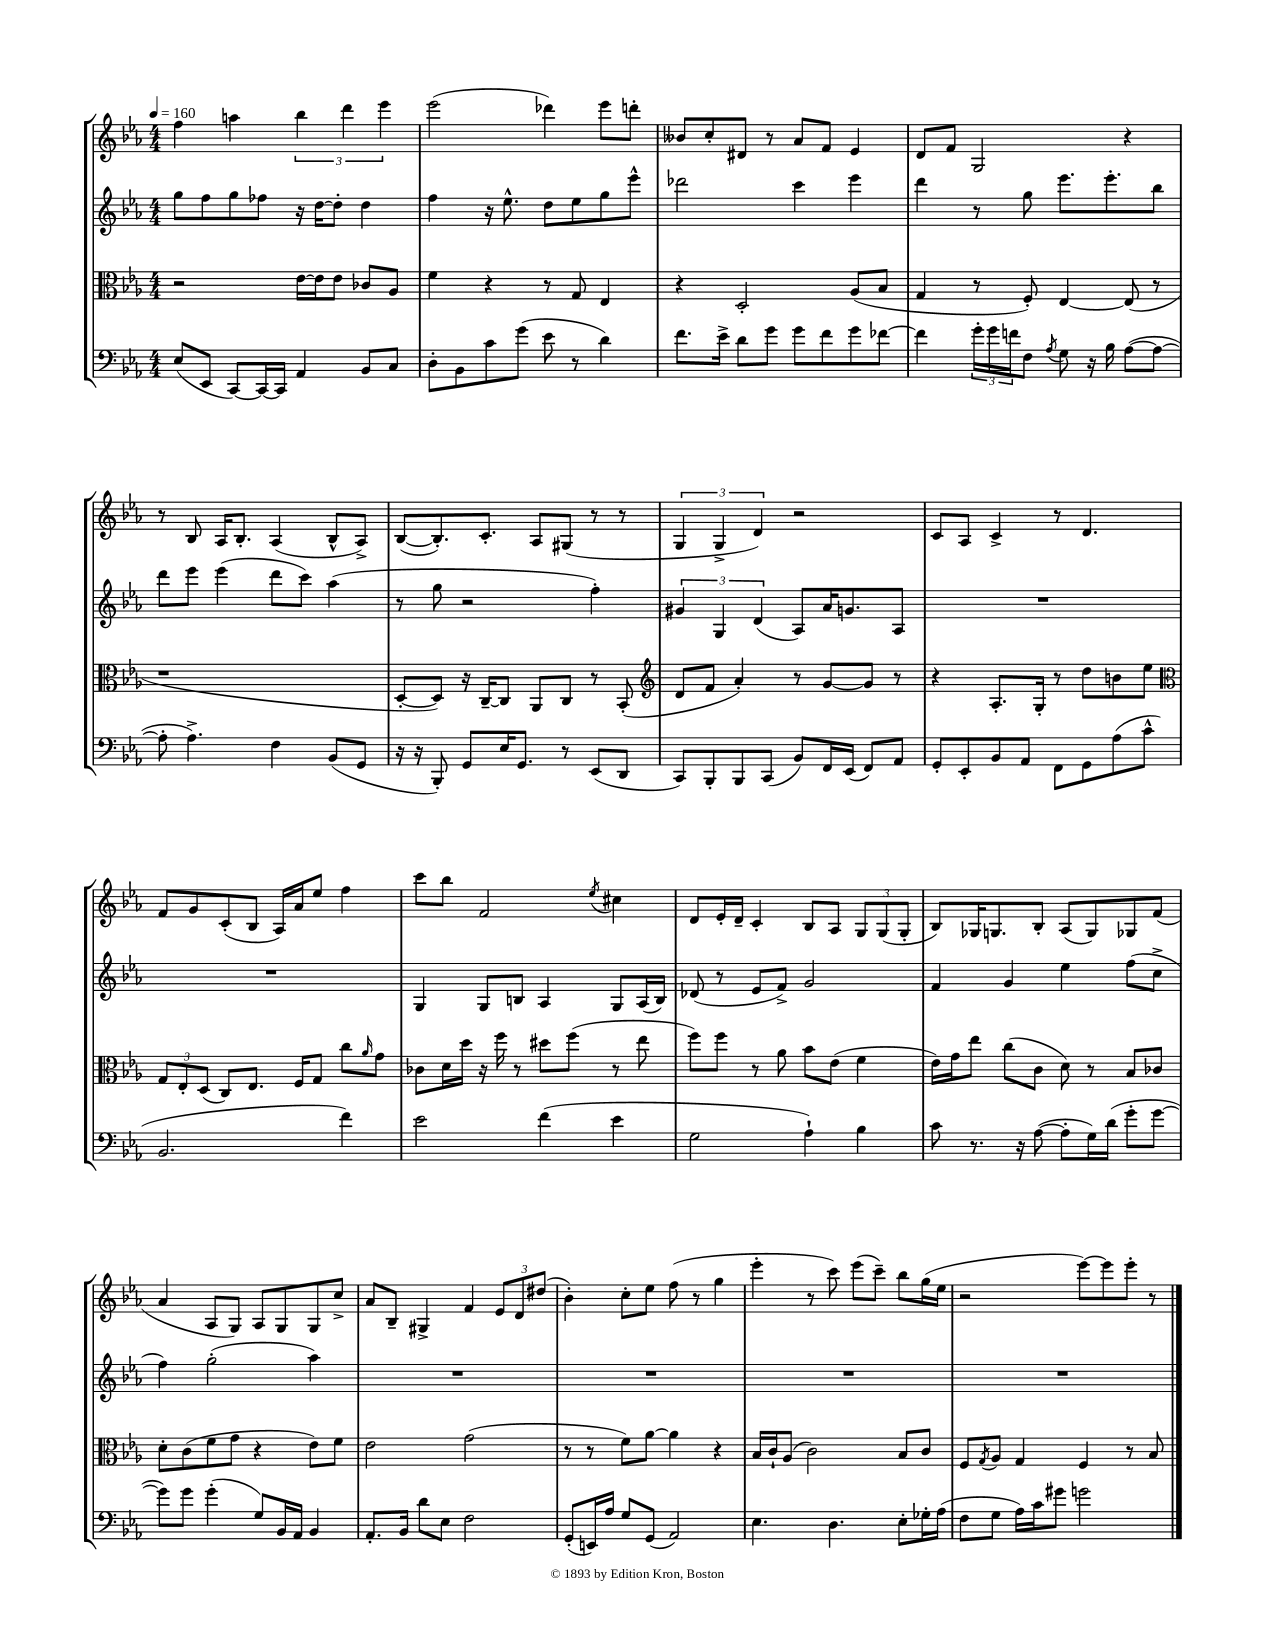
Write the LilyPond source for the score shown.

<<
\new StaffGroup <<
\new Staff = "s0" {
    \clef treble \key ees \major \numericTimeSignature \time 4/4 \tempo 4 = 160
    f''4 a''4 \tuplet 3/2 { bes''4 d'''4 ees'''4 } |
    ees'''2( des'''4) ees'''8 d'''8-. |
    beses'8 c''8-. dis'8 r8 aes'8 f'8 ees'4 |
    d'8 f'8 g2 r4 |
    r8 bes8 aes16 bes8.-. aes4( bes8-^ aes8->) |
    bes8~( bes8.-.) c'8.-. aes8 gis8( r8 r8 |
    \tuplet 3/2 { g4 g4-> d'4) } r2 |
    c'8 aes8 c'4-> r8 d'4. |
    f'8 g'8 c'8-.( bes8 aes16) aes'16 ees''8 f''4 |
    c'''8 bes''8 f'2 \acciaccatura { ees''8 } cis''4 |
    d'8 ees'16-. d'16-- c'4-. bes8 aes8 \tuplet 3/2 { g8 g8( g8-. } |
    bes8) ges16 g8. bes8-. aes8( g8) ges8 f'8( |
    aes'4 aes8 g8) aes8 g8 g8 c''8-> |
    aes'8 bes8-- gis4-> f'4 \tuplet 3/2 { ees'8 d'8 dis''8( } |
    bes'4-.) c''8-. ees''8 f''8( r8 g''4 |
    ees'''4-. r8 c'''8) ees'''8( c'''8--) bes''8 g''16( ees''16 |
    r2 ees'''8~) ees'''8 ees'''8-. r8 \bar "|." |
}
\new Staff = "s1" {
    \clef treble \key ees \major \numericTimeSignature \time 4/4
    g''8 f''8 g''8 fes''8 r16 d''16~ d''8-. d''4 |
    f''4 r16 ees''8.-^ d''8 ees''8 g''8 ees'''8-^ |
    des'''2 c'''4 ees'''4 |
    d'''4 r8 g''8 ees'''8. ees'''8.-. bes''8 |
    d'''8 ees'''8 ees'''4( d'''8 c'''8) aes''4( |
    r8 g''8 r2 f''4-.) |
    \tuplet 3/2 { gis'4 g4 d'4( } aes8) aes'16 g'8. aes8 |
    R1 |
    R1 |
    g4 g8 b8 aes4 g8 aes16( b16) |
    des'8( r8 ees'8 f'8->) g'2 |
    f'4 g'4 ees''4 f''8( c''8-> |
    f''4) g''2-.( aes''4) |
    R1 |
    R1 |
    R1 |
    R1 \bar "|." |
}
\new Staff = "s2" {
    \clef alto \key ees \major \numericTimeSignature \time 4/4
    r2 ees'16~ ees'16 ees'8 ces'8 aes8 |
    f'4 r4 r8 g8 ees4 |
    r4 d2-. aes8( bes8 |
    g4 r8 f8-.) ees4~ ees8( r8 |
    r1 |
    d8~-. d8) r16 c16~-- c8 aes,8 c8 r8 bes,8-.( |
    \clef treble d'8 f'8 aes'4-.) r8 g'8~ g'8 r8 |
    r4 aes8.-. g16-. r8 d''8 b'8 ees''8 |
    \clef alto \tuplet 3/2 { g8 ees8-. d8( } c8) ees8. f16 g8 c''8 \grace { aes'16 } g'8 |
    ces'8 d'16 d''16 r16 f''16 r8 dis''8 f''8( r8 ees''8 |
    f''8) f''8 r8 aes'8 bes'8 ees'8( f'4 |
    ees'16) g'16 ees''8 c''8( c'8 d'8) r8 bes8 ces'8 |
    d'8-. c'8( f'8 g'8 r4 ees'8) f'8 |
    ees'2 g'2( |
    r8 r8 f'8) aes'8~ aes'4 r4 |
    bes16 c'16-! aes8( c'2) bes8 c'8 |
    f8 \acciaccatura { g8 } aes8 g4 f4 r8 bes8 \bar "|." |
}
\new Staff = "s3" {
    \clef bass \key ees \major \numericTimeSignature \time 4/4
    ees8( ees,8 c,8~) c,16~ c,16 aes,4 bes,8 c8 |
    d8-. bes,8 c'8 g'8( ees'8 r8 d'4) |
    f'8. ees'16-> d'8 g'8 g'8 f'8 g'8 fes'8~ |
    fes'4 \tuplet 3/2 { g'16-. g'16 f'16 } f8 \acciaccatura { aes8 } g8 r16 bes16 aes8~( aes8~ |
    aes8-. aes4.->) f4 bes,8( g,8 |
    r16 r16 bes,,8-.) g,8 ees16 g,8. r8 ees,8( d,8 |
    c,8) bes,,8-. bes,,8 c,8( bes,8) f,16 ees,16( f,8) aes,8 |
    g,8-. ees,8-. bes,8 aes,8 f,8 g,8 aes8( c'8-^ |
    bes,2. f'4) |
    ees'2 f'4( ees'4 |
    g2 aes4-!) bes4 |
    c'8 r8. r16 aes8~( aes8-. g16) d'16( g'8-. g'8~ |
    g'8) g'8 g'4-.( g8) bes,16 aes,16 bes,4 |
    aes,8.-. bes,16 d'8 ees8 f2 |
    g,8-.( e,16) aes16 g8 g,8( aes,2) |
    ees4. d4. ees8-. ges16-. aes16( |
    f8 g8 aes16) c'16 gis'8 g'2 \bar "|." |
}
>>
>>
\layout { \context { \Score \remove "Bar_number_engraver" } }
